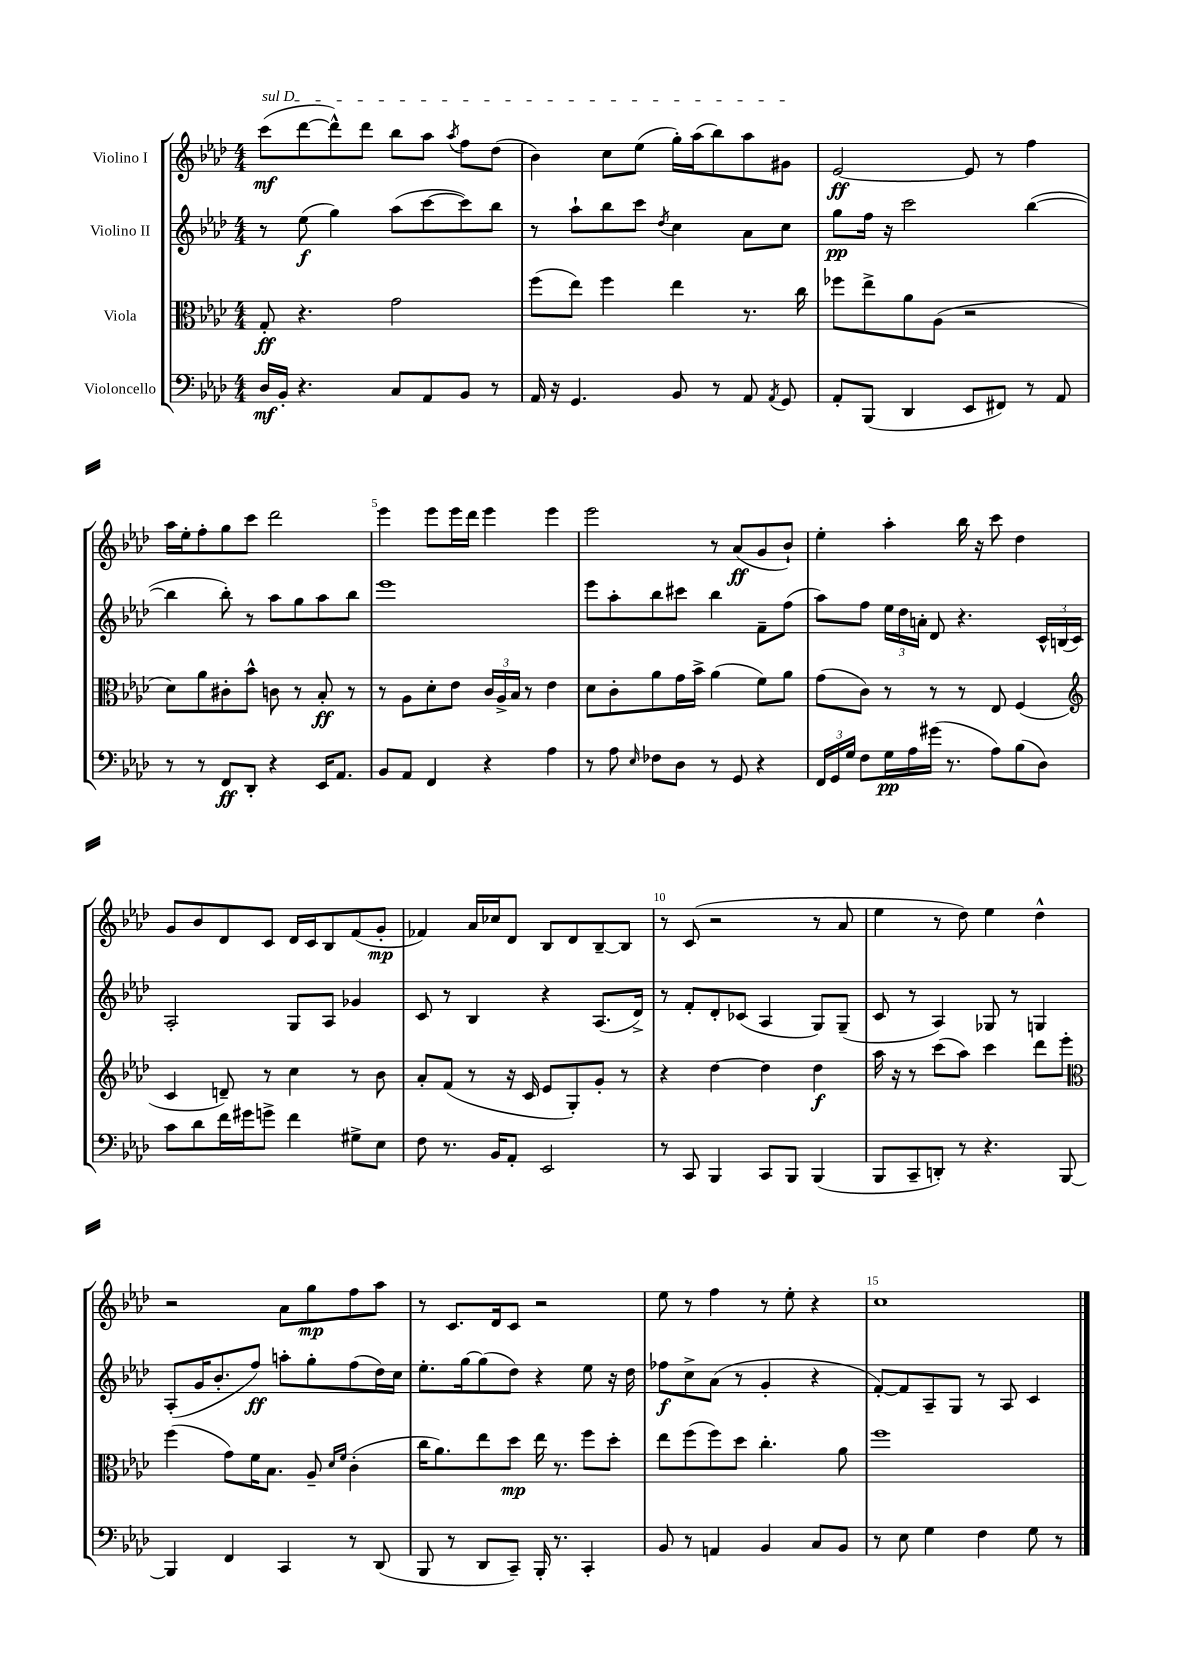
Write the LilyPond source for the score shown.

<<
\new StaffGroup <<
\new Staff = "s0" \with { instrumentName = "Violino I" } {
    \clef treble \key aes \major \numericTimeSignature \time 4/4
    \autoBeamOff \once \override TextSpanner.bound-details.left.text = \markup { \italic "sul D" } c'''8[\mf\startTextSpan( des'''8~ des'''8-^) des'''8] bes''8[ aes''8] \acciaccatura { aes''8 } f''8[ des''8]( |
    bes'4) c''8[ ees''8]( g''16[-.) aes''16( bes''8) aes''8 gis'8]\stopTextSpan |
    ees'2~\ff ees'8 r8 f''4 |
    aes''16[ ees''16-. f''8-. g''8 c'''8] des'''2 |
    ees'''4 ees'''8[ ees'''16 des'''16] ees'''4 ees'''4 |
    ees'''2 r8 aes'8[\ff( g'8 bes'8]-!) |
    ees''4-. aes''4-. bes''16 r16 c'''8 des''4 |
    g'8[ bes'8 des'8 c'8] des'16[ c'16 bes8 f'8( g'8]-.\mp |
    fes'4) aes'16[ ces''16 des'8] bes8[ des'8 bes8~-- bes8] |
    r8 c'8( r2 r8 aes'8 |
    ees''4 r8 des''8) ees''4 des''4-^ |
    r2 aes'8[ g''8\mp f''8 aes''8] |
    r8 c'8.[ des'16 c'8] r2 |
    ees''8 r8 f''4 r8 ees''8-. r4 |
    c''1 \bar "|." |
}
\new Staff = "s1" \with { instrumentName = "Violino II" } {
    \clef treble \key aes \major \numericTimeSignature \time 4/4
    \autoBeamOff r8 ees''8\f( g''4) aes''8[( c'''8~ c'''8) bes''8] |
    r8 aes''8[-! bes''8 c'''8] \acciaccatura { des''8 } c''4 aes'8[ c''8] |
    g''8[\pp f''16] r16 c'''2 bes''4~( |
    bes''4 bes''8-.) r8 aes''8[ g''8 aes''8 bes''8] |
    ees'''1 |
    ees'''8[ aes''8-. bes''8 cis'''8] bes''4 f'8[-- f''8]( |
    aes''8[) f''8] \tuplet 3/2 { ees''16[ des''16 a'16]-. } des'8 r4. \tuplet 3/2 { c'16[-^ b16( c'16]) } |
    aes2-. g8[ aes8] ges'4 |
    c'8 r8 bes4 r4 aes8.[( des'16]->) |
    r8 f'8[-. des'8-. ces'8]( aes4 g8[) g8]--( |
    c'8 r8 aes4) ges8 r8 g4 |
    aes8[-.( g'16 bes'8.-. f''8]\ff) a''8[-. g''8-. f''8( des''16) c''16] |
    ees''8.[-. g''16~ g''8( des''8]) r4 ees''8 r16 des''16 |
    fes''8[\f c''8-> aes'8]( r8 g'4-. r4 |
    f'8[~-.) f'8 aes8-- g8] r8 aes8 c'4 \bar "|." |
}
\new Staff = "s2" \with { instrumentName = "Viola" } {
    \clef alto \key aes \major \numericTimeSignature \time 4/4
    \autoBeamOff g8-.\ff r4. g'2 |
    f''8[( ees''8]) f''4 ees''4 r8. c''16 |
    fes''8[ ees''8-> aes'8 aes8]( r2 |
    des'8[) aes'8 cis'8-. bes'8]-^ c'8 r8 bes8-.\ff r8 |
    r8 aes8[ des'8-. ees'8] \tuplet 3/2 { c'16[ aes16-> bes16] } r8 ees'4 |
    des'8[ c'8-. aes'8 g'16 bes'16]-> aes'4( f'8[) aes'8] |
    g'8[( c'8]) r8 r8 r8 ees8 f4( |
    \clef treble c'4 d'8--) r8 c''4 r8 bes'8 |
    aes'8[-. f'8]( r8 r16 c'16 ees'8[ g8-.) g'8]-. r8 |
    r4 des''4~ des''4 des''4\f |
    aes''16 r16 r8 c'''8[( aes''8]) c'''4 des'''8[ ees'''8]-. |
    \clef alto f''4( g'8[) f'16 bes8.] aes8-- \grace { des'16[ f'16] } c'4-.( |
    c''16[ aes'8.) ees''8 des''8]\mp ees''16 r8. f''8[ des''8]-. |
    ees''8[ f''8( f''8) des''8] c''4.-. aes'8 |
    f''1 \bar "|." |
}
\new Staff = "s3" \with { instrumentName = "Violoncello" } {
    \clef bass \key aes \major \numericTimeSignature \time 4/4
    \autoBeamOff des16[\mf bes,16]-. r4. c8[ aes,8 bes,8] r8 |
    aes,16 r16 g,4. bes,8 r8 aes,8 \acciaccatura { aes,8 } g,8 |
    aes,8[-. bes,,8]( des,4 ees,8[ fis,8]) r8 aes,8 |
    r8 r8 f,8[\ff des,8]-. r4 ees,16[ aes,8.] |
    bes,8[ aes,8] f,4 r4 aes4 |
    r8 aes8 \grace { ees16 } fes8[ des8] r8 g,8 r4 |
    \tuplet 3/2 { f,16[ g,16 g16] } f8[ g16\pp aes16 gis'16]( r8. aes8[) bes8( des8]) |
    c'8[ des'8 f'16 gis'16 g'8]-> f'4 gis8[-> ees8] |
    f8 r8. bes,16[ aes,8]-. ees,2 |
    r8 c,8 bes,,4 c,8[ bes,,8] bes,,4( |
    bes,,8[ c,8-- d,8]-.) r8 r4. bes,,8~ |
    bes,,4 f,4 c,4 r8 des,8( |
    bes,,8 r8 des,8[ c,8]--) bes,,16-. r8. c,4-. |
    bes,8 r8 a,4 bes,4 c8[ bes,8] |
    r8 ees8 g4 f4 g8 r8 \bar "|." |
}
>>
>>
\layout { \context { \Score \override BarNumber.break-visibility = ##(#f #t #t) barNumberVisibility = #(every-nth-bar-number-visible 5) } }
